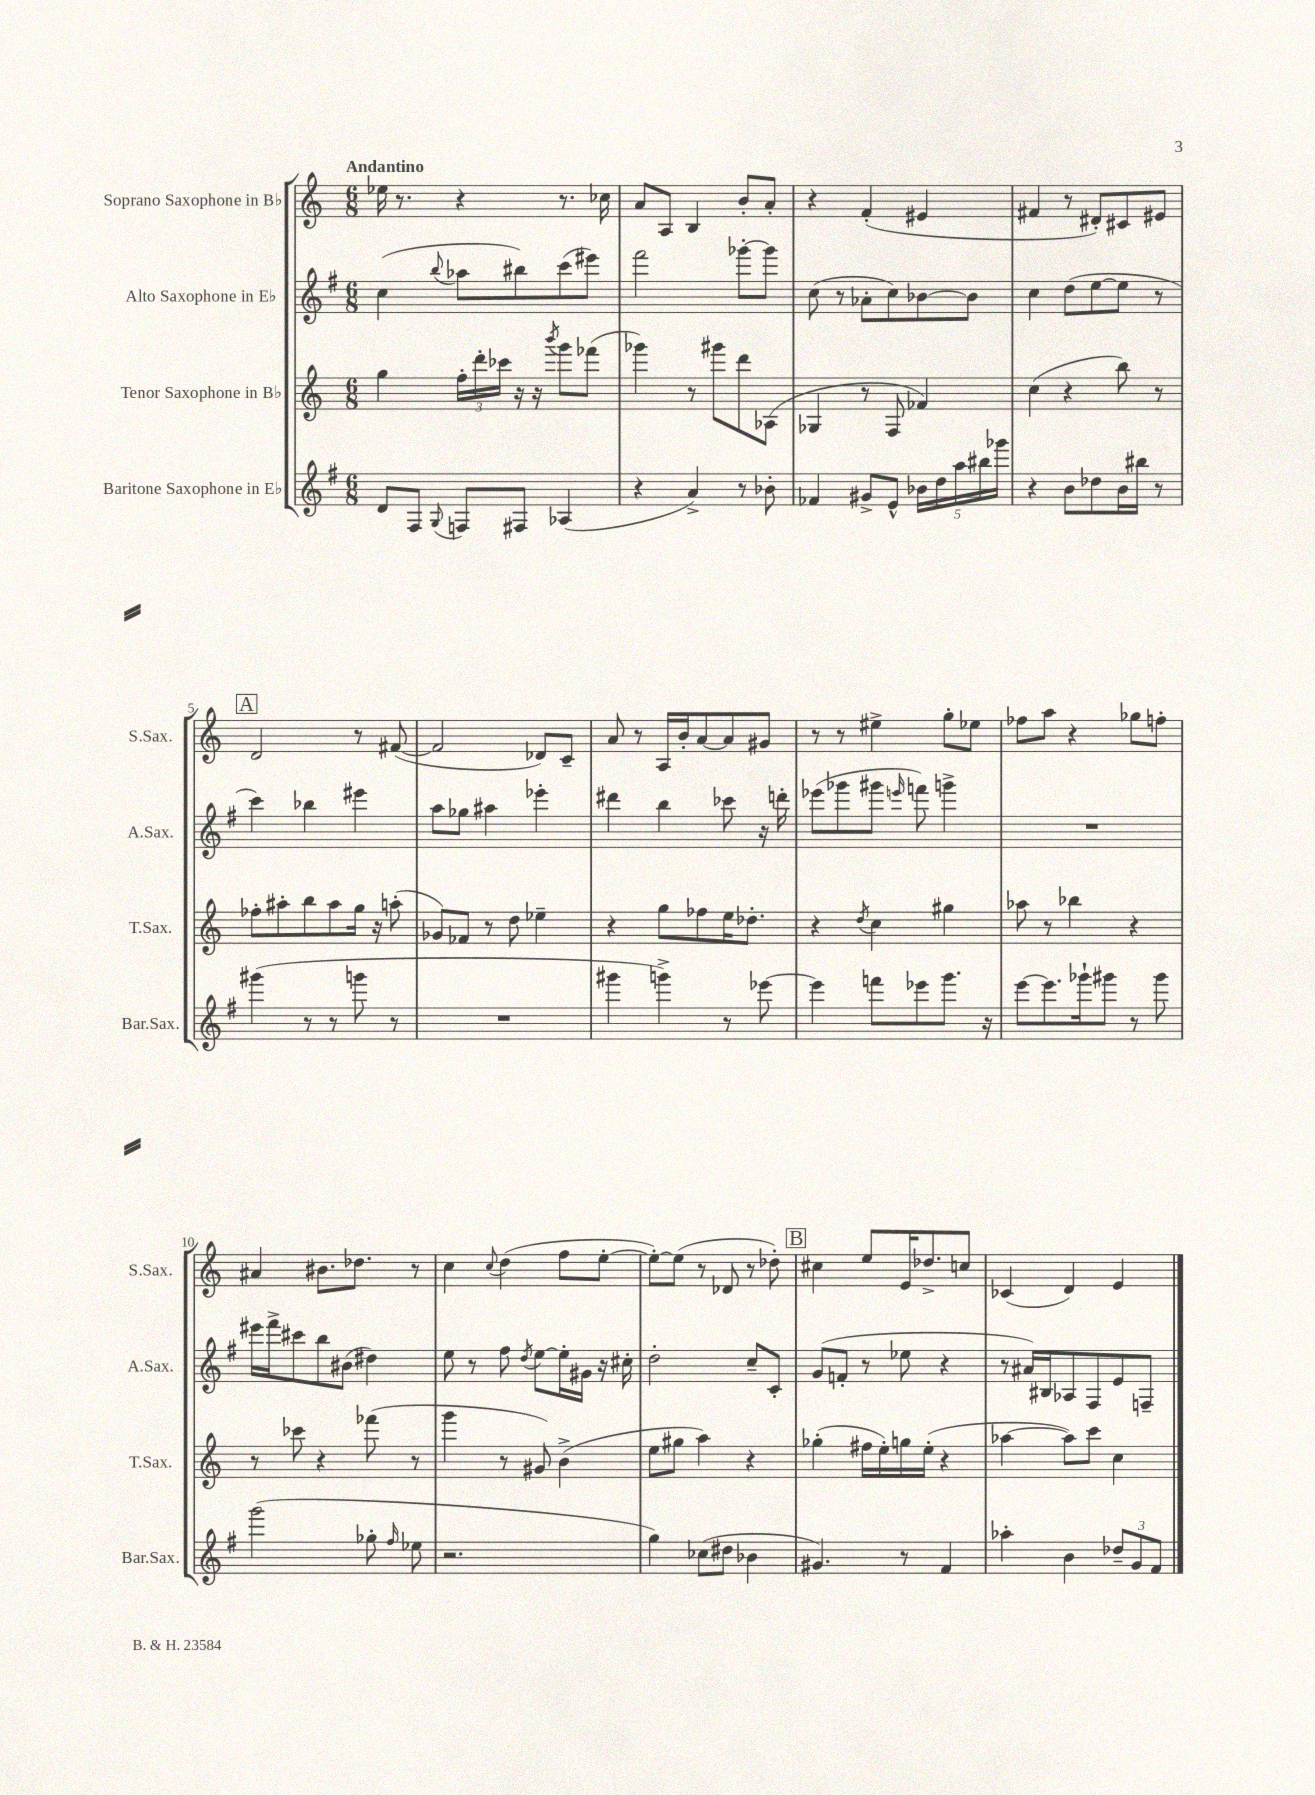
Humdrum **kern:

**kern	**kern	**kern	**kern
*part4	*part3	*part2	*part1
*staff4	*staff3	*staff2	*staff1
*I"Baritone Saxophone in E♭	*I"Tenor Saxophone in B♭	*I"Alto Saxophone in E♭	*I"Soprano Saxophone in B♭
*I'Bar.Sax.	*I'T.Sax.	*I'A.Sax.	*I'S.Sax.
*clefG2	*clefG2	*clefG2	*clefG2
*k[f#]	*k[]	*k[f#]	*k[]
*M6/8	*M6/8	*M6/8	*M6/8
=1	=1	=1	=1
!	!	!	!LO:TX:a:B:t=Andantino
8d/L	4gg\	(4cc\	16ee-X\
.	.	.	8.r
8F#/J	.	.	.
8qqG/	.	8qqbb/	.
8Fn/L	24ff'\LL	8aa-X\L	4r
.	24ddd'\	.	.
.	24ccc-X\JJ	.	.
8F#X/J	16r	8bb#X\)	.
.	16r	.	.
.	8qbbb/	.	.
(4A-X/	8ggg\L	(8ccc\	8.r
.	(8fff-X\J	8eee#X\J)	.
.	.	.	16cc-X\
=2	=2	=2	=2
4r	4ggg-X\)	2fff#\	8a/L
.	.	.	8A/J
4a^/)	8r	.	4B/
.	8ggg#X\L	.	.
8r	8ddd\	[8ggg-X'\L	8b'/L
8b-X'\	(8A-X\J	8ggg-\J]	8a'/J
=3	=3	=3	=3
4f-X/	4G-X/	(8cc\	4r
.	.	8r	.
8g#X^/L	8r	8a-X'\L	(4f'/
8e^^/J	8F/	8cc\)	.
20b-X\LL	4f-X/)	[8b-X\	4e#X/
20dd\	.	.	.
20aa\	.	.	.
.	.	8b-\J]	.
20bb#X\	.	.	.
20ggg-X\JJ	.	.	.
=4	=4	=4	=4
4r	(4cc\	4cc\	4f#X/
8b\L	4r	(8dd\L	8r
8dd-X\	.	[8ee\	8d#X'/L)
16b\L	8bb\)	8ee\J]	8c#X/
16bb#X\JJ	.	.	.
8r	8r	8r	8e#X/J
!!LO:LB:g=z
!!LO:REH:place=s1:t=A
=5	=5	=5	=5
(4ggg#X\	8ff-X'\L	4ccc\)	2d/
.	8aa#X'\	.	.
8r	8bb\	4bb-X\	.
8r	8aa#\	.	.
8gggn\	16gg\Jk	4eee#X\	8r
.	16r	.	.
8r	(8aan'\	.	([8f#X/
=6	=6	=6	=6
2.r	8g-X/L)	8aa\L	2f#/]
.	8f-X/J	8gg-X\J	.
.	8r	4aa#X\	.
.	8dd\	.	.
.	4ee-X~\	4eee-X'\	8d-X/L)
.	.	.	8c~/J
=7	=7	=7	=7
4ggg#X\	4r	4ddd#X\	8a/
.	.	.	8r
4gggn^\)	8gg\L	4bb\	16A/LL
.	.	.	16b'/J
.	8ff-X\	.	[8a/
8r	16ee\K	8ccc-X\	8a/]
.	8.dd-X'\J	.	.
[8eee-X\	.	16r	8g#X/J
.	.	16dddn'\	.
=8	=8	=8	=8
4eee-\]	4r	(8eee-X\L	8r
.	.	8ggg-X\	8r
.	8qdd/	.	.
8fffn\L	4cc\	8ggg#X\J	4ee#X^\
.	.	16qqeeen/	.
8eee-X\	.	8fffn\)	.
8.ggg\J	4gg#X\	4gggn^\	8gg'\L
.	.	.	8ee-X\J
16r	.	.	.
=9	=9	=9	=9
[8eee\L	8aa-X\	2.r	8ff-X\L
8.eee\]	8r	.	8aa\J
.	4bb-X\	.	4r
16ggg-X`\k	.	.	.
8ggg#X\J	.	.	.
8r	4r	.	8gg-X\L
8ggg#\	.	.	8ffn'\J
!!LO:LB:g=z
=10	=10	=10	=10
(2ggg\	8r	16eee#X\LL	4a#X/
.	.	16fff#^\J	.
.	8ccc-X\	8ccc#X\	.
.	4r	8bb\	8.b#X\L
.	.	(8b#X\J	.
.	.	.	8.dd-X\J
8gg-X'\	(8fff-X\	4dd#X\)	.
16qqff#/	.	.	.
8ee-X\	8r	.	8r
=11	=11	=11	=11
2.r	4ggg\	8ee\	4cc\
.	.	8r	.
.	.	.	8qqcc/
.	8r	8ff#\	(4dd\
.	.	8qdd/	.
.	8g#X/)	[8ee\L	.
.	(4b^\	16ee'\L]	8ff\L
.	.	16g#X\JJ	.
.	.	16r	[8ee'\J
.	.	16cc#X'\	.
=12	=12	=12	=12
4gg\)	8ee\L	2dd'\	8ee'\L_)
.	8gg#X\J	.	(8ee\J]
(8cc-X\L	4aa\)	.	8r
8dd#X\J	.	.	8d-X/
4b-X\	4r	8cc~/L	8r
.	.	8c'/J	8dd-X'\)
!!LO:REH:place=s1:t=B
=13	=13	=13	=13
4.g#X/)	(4gg-X'\	(8g/L	4cc#X\
.	.	8fn'/J	.
.	16ff#X\LL	8r	8ee/L
.	16ee'\)	.	.
8r	16ggn\	8ee-X\	16e/K
.	(16ee'\JJ	.	8.dd-X^/
4f#/	4r	4r	.
.	.	.	8ccn/J
=14	=14	=14	=14
4aa-X'\	[4aa-X\	8r	(4c-X/
.	.	16a#X/LL)	.
.	.	16B#X/J	.
4b\	8aa-\L])	8A-X/	4d/)
.	8ccc\J	8F#/	.
12dd-X~/L	4cc\	8e/	4e/
12g/	.	.	.
.	.	8Fn~/J	.
12f#/J	.	.	.
==	==	==	==
*-	*-	*-	*-
